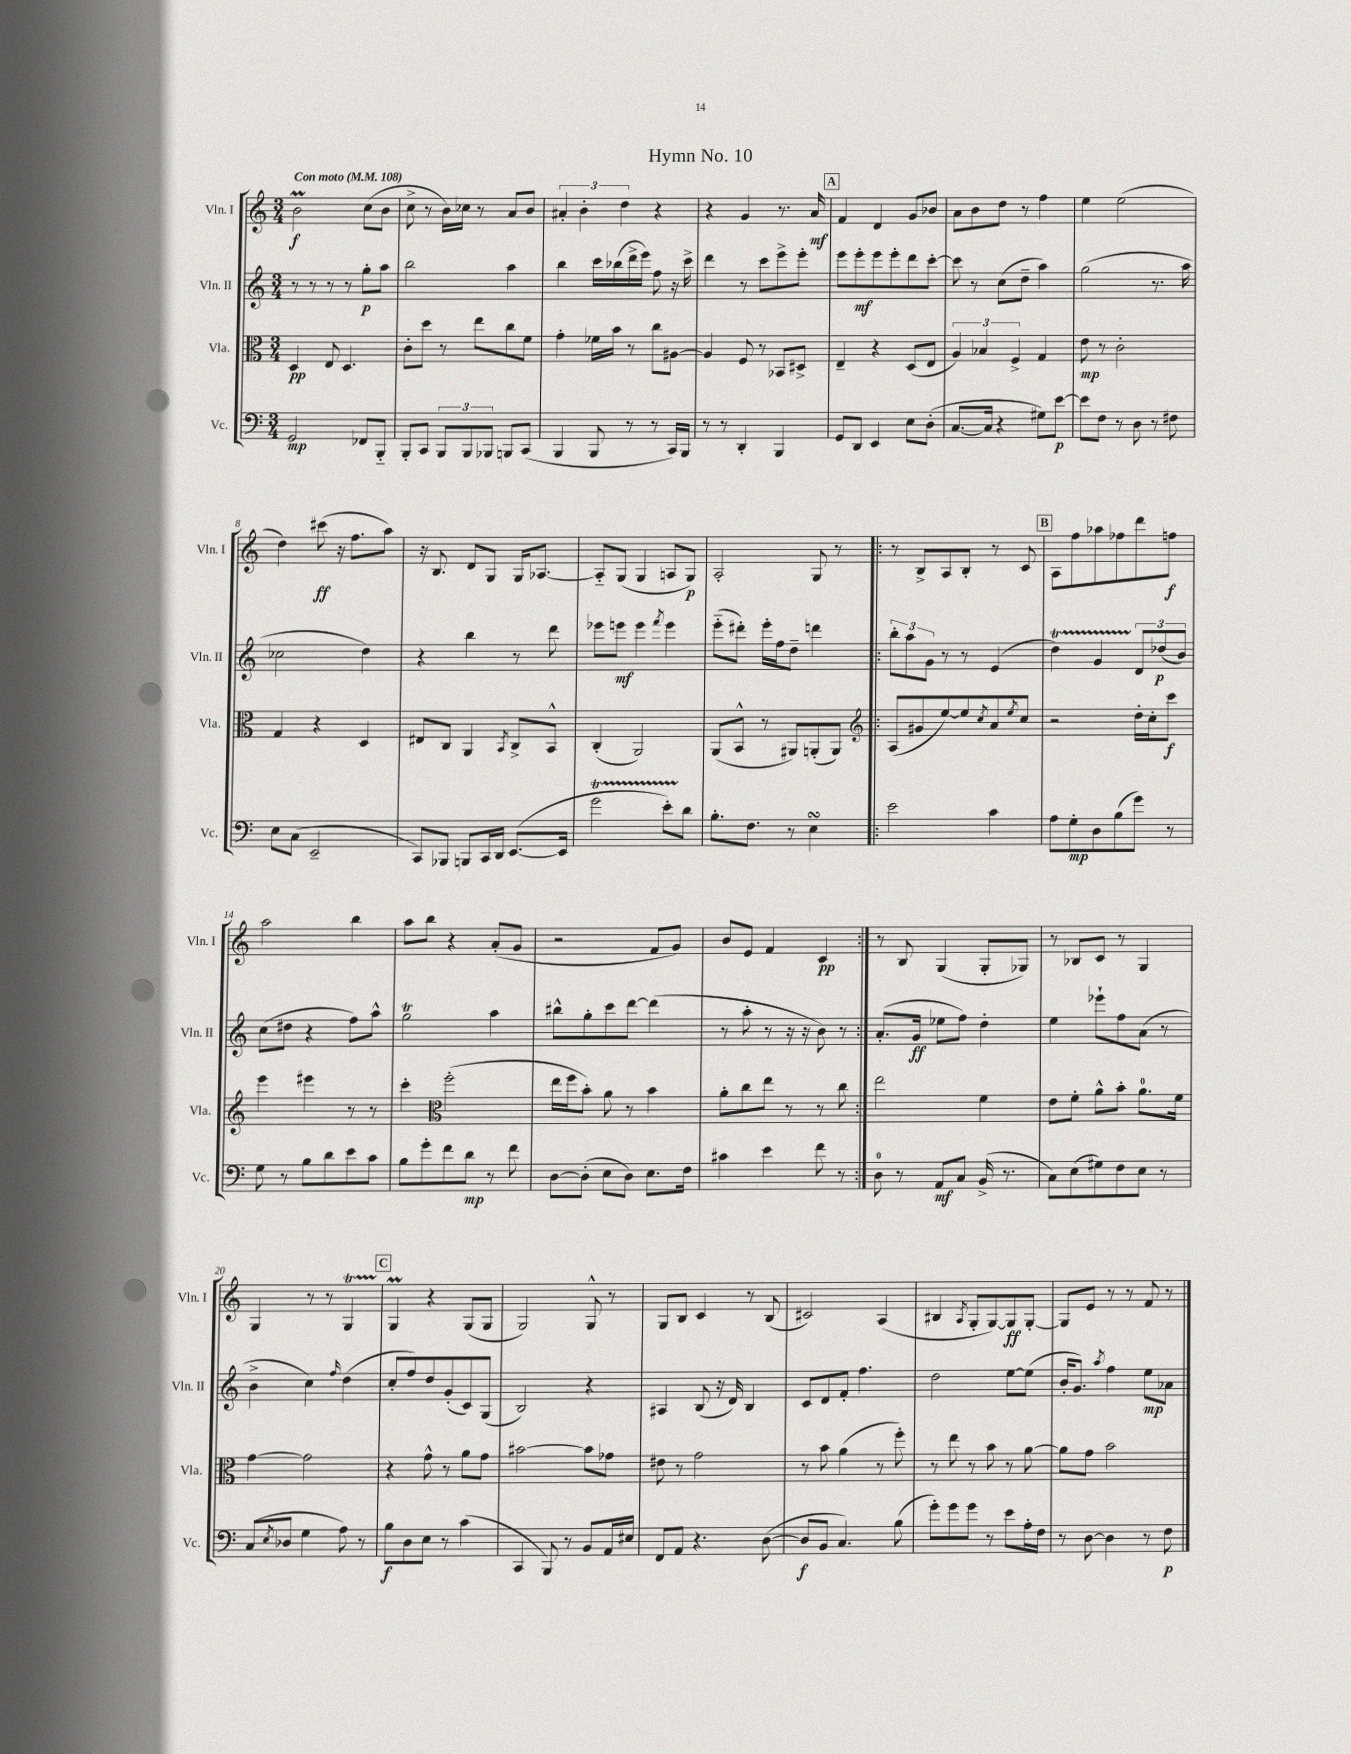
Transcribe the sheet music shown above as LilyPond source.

\header { title = "Hymn No. 10" }
<<
\new StaffGroup <<
\new Staff = "s0" \with { instrumentName = "Vln. I" shortInstrumentName = "Vln. I" } {
    \clef treble \key c \major \numericTimeSignature \time 3/4 \tempo "Con moto" 4 = 108
    b'2\prall\f c''8( b'8 |
    c''8-> r8 b'16) ces''16 r8 a'8 b'8 |
    \tuplet 3/2 { ais'4-. b'4-. d''4 } r4 |
    r4 g'4 r8. a'16\mf |
    \mark \markup { \box "A" } f'4 d'4 g'8 bes'8 |
    a'8 b'8 d''8 r8 f''4 |
    e''4 e''2( |
    d''4) cis'''8\ff( r16 f''8. a''8) |
    r16 b8. d'8 g8 g16 aes8.~ |
    aes8-_ g8( g4 a8 g8\p) |
    a2-. g8 r8 |
    \repeat volta 2 { r8 b8-> a8 b8-. r8 c'8 |
    \mark \markup { \box "B" } a8 f''8 aes''8 fes''8 d'''8 f''8\f |
    a''2 b''4 |
    a''8 b''8 r4 a'8-.( g'8 |
    r2 f'8 g'8) |
    b'8 e'8 f'4 c'4\pp | }
    r8 b8 g4( g8-. ges8) |
    r8 bes8 c'8 r8 g4 |
    g4 r8 r8 g4\startTrillSpan |
    \mark \markup { \box "C" } g4\prall\stopTrillSpan r4 g8( g8 |
    g2) g8-^ r8 |
    g8 b8 c'4 r8 b8( |
    cis'2) a4( |
    bis4 \acciaccatura { a8 } g8-. g8~) g8\ff g8~-. |
    g8 e'8 r8 r8 f'8 r8 \bar "|." |
}
\new Staff = "s1" \with { instrumentName = "Vln. II" shortInstrumentName = "Vln. II" } {
    \clef treble \key c \major \numericTimeSignature \time 3/4
    r8 r8 r8 r8 g''8-.\p a''8 |
    b''2 a''4 |
    b''4 c'''16 bes''16( d'''16-> e'''16) f''8 r16 c'''16-> |
    d'''4 r8 c'''8 e'''8-> e'''8-. |
    \mark \markup { \box "A" } e'''8 e'''8-.\mf e'''8 e'''8-. d'''8 c'''8~-. |
    c'''8 r8 c''8( d''8-- a''4) |
    g''2( r8. a''16 |
    ces''2 d''4) |
    r4 b''4 r8 d'''8 |
    ees'''8 e'''8\mf e'''4 \acciaccatura { f'''8 } e'''4 |
    e'''8-_( dis'''8-.) e'''16-. f''16 d''8-- d'''4 |
    \repeat volta 2 { \tuplet 3/2 { b''8-. a''8 g'8 } r8 r8 e'4( |
    \mark \markup { \box "B" } d''4\startTrillSpan) g'4 \tuplet 3/2 { d'8\stopTrillSpan des''8\p( b'8) } |
    c''8( dis''8 r4 f''8) a''8-^ |
    g''2\trill a''4 |
    bis''8-^ g''8-. c'''8 d'''8~ d'''4( |
    r8 a''8-. r8 r16 r16 b'8) r8 | }
    a'8.-.( g'16\ff ees''8 f''8) d''4-. |
    e''4 ees'''8-! f''8 a'8( r8 |
    b'4-> c''4) \grace { f''16 } d''4( |
    \mark \markup { \box "C" } c''8-. f''8) d''8 g'8-.( c'8) g8( |
    b2) r4 |
    ais4 b8( r16 d'16) b4 |
    c'8 d'8 f'8-. f''4. |
    d''2 e''8~ e''8( |
    b'16-. g'8.) \acciaccatura { a''8 } f''4 e''8\mp aes'8 \bar "|." |
}
\new Staff = "s2" \with { instrumentName = "Vla." shortInstrumentName = "Vla." } {
    \clef alto \key c \major \numericTimeSignature \time 3/4
    d4\pp e8 d4. |
    c'8-. d''8 r8 e''8 c''8 f'8 |
    g'4-. fes'16 b'16 r8 c''8 ais8~ |
    ais4 f8 r8 bes,8 dis8-> |
    \mark \markup { \box "A" } e4-- r4 d8( e8 |
    \tuplet 3/2 { a4) bes4 f4-> } g4 |
    e'8\mp r8 c'2-. |
    g4 r4 d4 |
    eis8 c8 a,4 \acciaccatura { b,8 } c8-> b,8-^ |
    c4-.( a,2) |
    a,8( b,8-^ r8 ais,8) a,8-.( a,8) |
    \repeat volta 2 { \clef treble a8( gis'8 e''8~) e''8 \acciaccatura { c''8 } a'8 \acciaccatura { e''8 } c''8 |
    \mark \markup { \box "B" } r2 d''16-. c''16-. c'''8\f |
    e'''4 eis'''4 r8 r8 |
    c'''4-. \clef alto f''2-.( |
    e''16 f''16 b'8-.) a'8 r8 b'4 |
    a'8-. c''8 e''8 r8 r8 c''8 | }
    e''2 f'4 |
    e'8 f'8-. a'8-^ b'8-. a'8.-0 f'16 |
    g'4~ g'2 |
    \mark \markup { \box "C" } r4 g'8-^ r8 a'8 g'8 |
    bis'2~ bis'8 ges'8 |
    eis'8 r8 g'2 |
    r8 b'8 a'4( r8 f''8-.) |
    r8 e''8 r8 b'8 r8 a'8~ |
    a'8 g'8 b'2 \bar "|." |
}
\new Staff = "s3" \with { instrumentName = "Vc." shortInstrumentName = "Vc." } {
    \clef bass \key c \major \numericTimeSignature \time 3/4
    g,2\mp fes,8 b,,8-_ |
    b,,8-. c,8 \tuplet 3/2 { b,,8 b,,8 bes,,8 } b,,8 c,8( |
    b,,4 b,,8 r8 r8 c,16) b,,16 |
    r8 r8 d,4-. b,,4 |
    \mark \markup { \box "A" } g,8 d,8 e,4 e8 d8-.( |
    c8.~ c16 r4 gis8) e'8~\p |
    e'8 f8 r8 d8 r8 fis8 |
    e8 c8( e,2-- |
    c,8) bes,,8 b,,8 c,16 d,16 e,8.~( e,16 |
    g'2\startTrillSpan e'8-.) d'8\stopTrillSpan |
    b8.-. f8. r8 e4\turn |
    \repeat volta 2 { e'2 c'4 |
    \mark \markup { \box "B" } a8 g8-.\mp d8 b8( g'8) r8 |
    g8 r8 b8 d'8 e'8 c'8 |
    b8 g'8-. f'8 d'8\mp r8 f'8 |
    d8~ d8-.( e8 d8) e8. f16 |
    cis'4 e'4 f'8 r8 | }
    d8-0 r8 a,8\mf c8 b,16->( r8. |
    c8) e8( gis8) f8 e8 r8 |
    c8( \acciaccatura { e8 } des8 g4 a8) r8 |
    \mark \markup { \box "C" } b8\f d8 e8 r8 c'4( |
    c,4 b,,8) r8 b,8 a,16 eis16 |
    f,8 a,8 r4. d8~( |
    d8\f b,8 c4.) b8( |
    g'8-.) g'8 g'8 r8 e'8 a16-. f16 |
    r8 d8~ d4 r8 f8\p \bar "|." |
}
>>
>>
